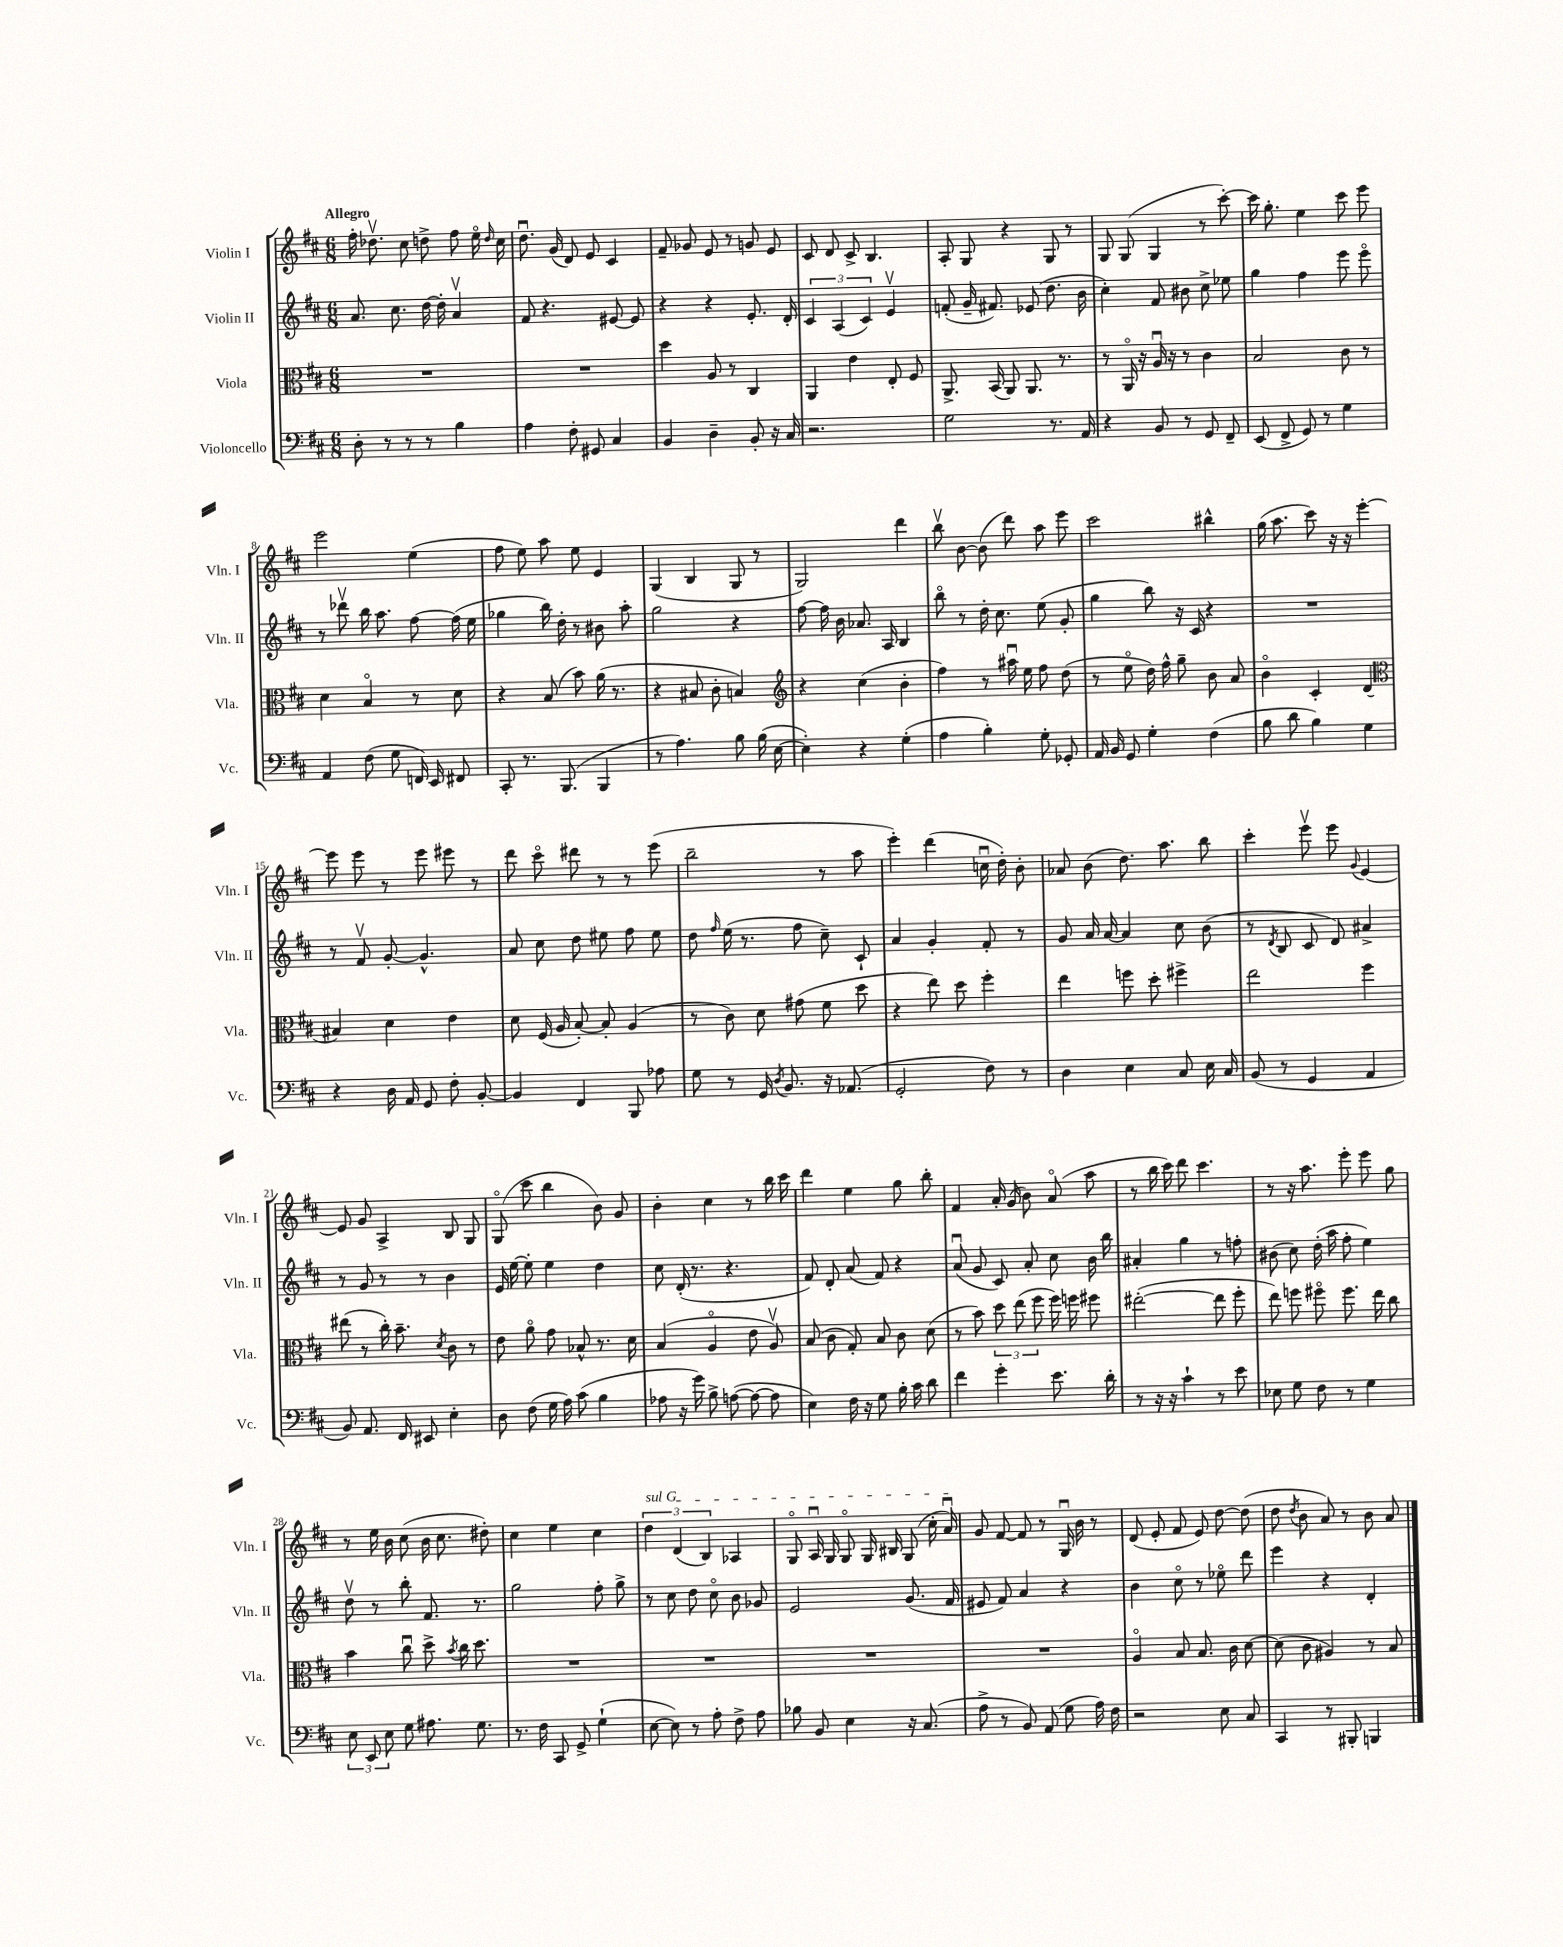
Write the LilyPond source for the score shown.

<<
\new StaffGroup <<
\new Staff = "s0" \with { instrumentName = "Violin I" shortInstrumentName = "Vln. I" } {
    \clef treble \key d \major \numericTimeSignature \time 6/8 \tempo "Allegro"
    \autoBeamOff fis''16-. des''8.\upbow cis''8 d''8-> fis''8 e''16\flageolet \grace { d''16 } cis''16 |
    d''8.\downbow g'16( d'8) e'8 cis'4 |
    fis'8-- ges'8 e'8 r8 g'8 e'8 |
    cis'8 d'8 cis'8-> b4. |
    a8-. g8 r4 g8 r8 |
    g8 g8( g4 r8 cis'''8~-.) |
    cis'''16 g''8.-. e''4 cis'''8 e'''8 |
    e'''2 e''4( |
    fis''8 e''8) a''8 e''8 e'4 |
    g4( b4 g8 r8 |
    g2) d'''4 |
    b''8\upbow b'8~ b'8( d'''8) a''8 e'''8 |
    cis'''2 bis''4-^ |
    g''16( a''8. cis'''8) r16 r16 e'''4~-. |
    e'''8 e'''8 r8 e'''8 eis'''8 r8 |
    d'''8 cis'''8\flageolet dis'''8 r8 r8 e'''8( |
    b''2-- r8 a''8 |
    e'''4-.) d'''4( c''16\downbow d''16-.) b'8-. |
    aes'8 b'8( d''8.) a''8. b''8 |
    cis'''4-. e'''8\upbow e'''8 \appoggiatura { g'8 } e'4~ |
    e'8 g'8 a4-> b8 g8 |
    g8\flageolet( cis'''8 b''4 b'8) g'8 |
    b'4-. cis''4 r8 b''16 cis'''16 |
    d'''4 e''4 g''8 b''8-. |
    fis'4 a'16-. g'16( b'8) a'8\flageolet( a''8 |
    r8 b''16 cis'''16) d'''8 cis'''4. |
    r8 r16 a''8. e'''8-. e'''8 g''8 |
    r8 e''16 b'16 cis''8( b'16 cis''8. dis''8-.) |
    cis''4 e''4 cis''4 |
    \tuplet 3/2 { \once \override TextSpanner.bound-details.left.text = \markup { \italic "sul G" } d''4\startTextSpan d'4( b4) } aes4 |
    g8\flageolet a16\downbow g16 g8\flageolet g16 bis16 g8( cis''16-. a'16\downbow\stopTextSpan) |
    g'8 fis'8~ fis'8 r8 g16\downbow b'16 r8 |
    d'8( e'8-. fis'8 e'8) d''8~ d''8( |
    d''8 \acciaccatura { d''8 } b'8 a'8) r8 b'8 a'8 \bar "|." |
}
\new Staff = "s1" \with { instrumentName = "Violin II" shortInstrumentName = "Vln. II" } {
    \clef treble \key d \major \numericTimeSignature \time 6/8
    \autoBeamOff a'8. cis''8. d''16~ d''16-. a'4\upbow |
    fis'8 r4. eis'8~ eis'8 |
    r4 r4 e'8.-. d'16-. |
    \tuplet 3/2 { cis'4 a4( cis'4) } e'4\upbow |
    f'8-.( g'16-- fis'8.) ees'8( d''8. b'16 |
    cis''4-.) fis'8 bis'8 cis''8-> ees''8 |
    g''4 fis''4 e'''8 e'''8\flageolet |
    r8 des'''8\upbow b''16 a''8. fis''8~ fis''16( e''16 |
    ges''4 b''16) d''16-. r8 bis'8 a''8-. |
    g''2 r4 |
    fis''8~ fis''16 b'16 aes'8. a16 b4 |
    b''8\flageolet r8 d''16-. cis''8. e''8( g'8-. |
    g''4 b''8) r16 cis'16 r4 |
    R2. |
    r8 fis'8\upbow g'8~-. g'4.-^ |
    a'8 cis''8 d''8 eis''8 fis''8 eis''8 |
    d''8 \grace { fis''16 } e''16( r8. fis''8 cis''8--) cis'8-! |
    a'4 g'4-. fis'8-. r8 |
    g'8 a'16 a'16~ a'4 cis''8 b'8( |
    r8 \acciaccatura { d'8 } b8 cis'8 d'8) ais'4-> |
    r8 g'8 r8 r8 b'4 |
    e'16 e''16~ e''8-. e''4 d''4 |
    cis''8 d'16-.( r8. r4. |
    fis'8) d'8-. a'8( fis'8) r4 |
    a'8\downbow( g'8 cis'8) a'8-. cis''8 b'16 b''16 |
    ais'4-. g''4 r8 f''8-. |
    bis'8( cis''8) d''16-.( a''16 fis''8-. e''4) |
    d''8\upbow r8 b''8-. fis'8. r8. |
    g''2 fis''8-. g''8-> |
    r8 cis''8 d''8 cis''8\flageolet b'8 ges'8 |
    e'2 g'8.( fis'16 |
    eis'8 fis'8) a'4 r4 |
    b'4 cis''8\flageolet r8 ees''8\flageolet d'''8 |
    e'''4 r4 d'4-. \bar "|." |
}
\new Staff = "s2" \with { instrumentName = "Viola" shortInstrumentName = "Vla." } {
    \clef alto \key d \major \numericTimeSignature \time 6/8
    \autoBeamOff R2. |
    R2. |
    d''4 a8 r8 cis4 |
    a,4 e'4 e8-. fis8 |
    a,8.-> b,16( a,8) a,8. r8. |
    r8 a,16\flageolet r16 a16\downbow r16 r8 cis'4 |
    b2 cis'8 r8 |
    d'4 b4\flageolet r8 d'8 |
    r4 b8( b'8) a'16( r8. |
    r4 bis8 cis'8-. b4) |
    \clef treble r4 cis''4( b'4-. |
    fis''4) r8 ais''16\downbow e''16 fis''8 d''8( |
    r8 e''8\flageolet d''16) fis''16-^ g''8-- b'8 a'8 |
    b'4\flageolet cis'4-. d'4( |
    \clef alto bis4) d'4 e'4 |
    d'8 fis16( a16 b8~-.) b8-. a4( |
    r8 cis'8) d'8 gis'8( fis'8 d''8 |
    r4 e''8) d''8 fis''4-. |
    e''4 f''8 d''8-. fis''4-> |
    e''2 fis''4 |
    eis''8( r8 cis''16-.) b'8.-- \acciaccatura { d'8 } cis'8 r8 |
    e'8 a'8\flageolet g'8 bes8-^ r8. d'16 |
    b4( a4\flageolet e'8 a8\upbow) |
    b8( cis'8 g8-.) b8 cis'8 d'8( |
    r8 b'8) \tuplet 3/2 { d''8 e''8( fis''8 } fis''16) f''16 fis''8 |
    eis''2~-.( eis''8 fis''8-. |
    e''8) f''8 fis''8\flageolet fis''8. e''16 cis''8 |
    b'4 cis''8\downbow d''8-> \acciaccatura { b'8 } cis''16 d''8. |
    R2. |
    R2. |
    R2. |
    R2. |
    a4\flageolet b8 b8. cis'16 d'8~ |
    d'8( cis'8 ais4) r8 b8 \bar "|." |
}
\new Staff = "s3" \with { instrumentName = "Violoncello" shortInstrumentName = "Vc." } {
    \clef bass \key d \major \numericTimeSignature \time 6/8
    \autoBeamOff d8-. r8 r8 r8 b4 |
    a4 fis8-. gis,8 cis4 |
    b,4 d4-- b,8-. r16 cis16 |
    r2. |
    g2 r8. a,16 |
    r4 b,8 r8 g,8 fis,8-- |
    e,8( fis,8-> g,8) r8 g4 |
    a,4 fis8( g8 f,16) e,16 fis,8 |
    cis,8-. r8. b,,8.( b,,4 |
    r8 a4.) b8 b16( e16~ |
    e4-.) r4 g4-.( |
    a4 b4-.) g8-. ges,8-. |
    a,16 b,16 g,8 g4-. fis4( |
    b8 d'8 b4) g4 |
    r4 d16 a,16 g,8 fis8-. b,8~-. |
    b,4 fis,4 b,,8 aes8 |
    g8 r8 g,16 \acciaccatura { d8 } b,8. r16 aes,8.( |
    g,2-. fis8) r8 |
    d4 e4 cis8 e16 cis16 |
    b,8( r8 g,4 a,4 |
    b,8) a,8. fis,16 eis,8 e4-. |
    d8 fis8( g16 a16) cis'8( b4 |
    aes8 r16 g'16) b8-> a8~( a8~ a8 |
    e4) fis16 r16 g8 b16-. cis'16 d'8 |
    fis'4 g'4-. e'8. d'16-. |
    r8 r16 r16 cis'4-! r8 e'8 |
    ees8 g8 fis8 r8 g4 |
    \tuplet 3/2 { e8 e,8 e8 } g8 ais8. g8. |
    r8. fis16 cis,8 g,8-> g4-!( |
    e8~ e8) r8 a8-. fis8-> a8 |
    bes8 b,8 e4 r16 cis8.( |
    a8-> r8 b,8) a,8( g8 a16) fis16 |
    r2 e8 cis8 |
    cis,4 r8 bis,,8-. b,,4 \bar "|." |
}
>>
>>
